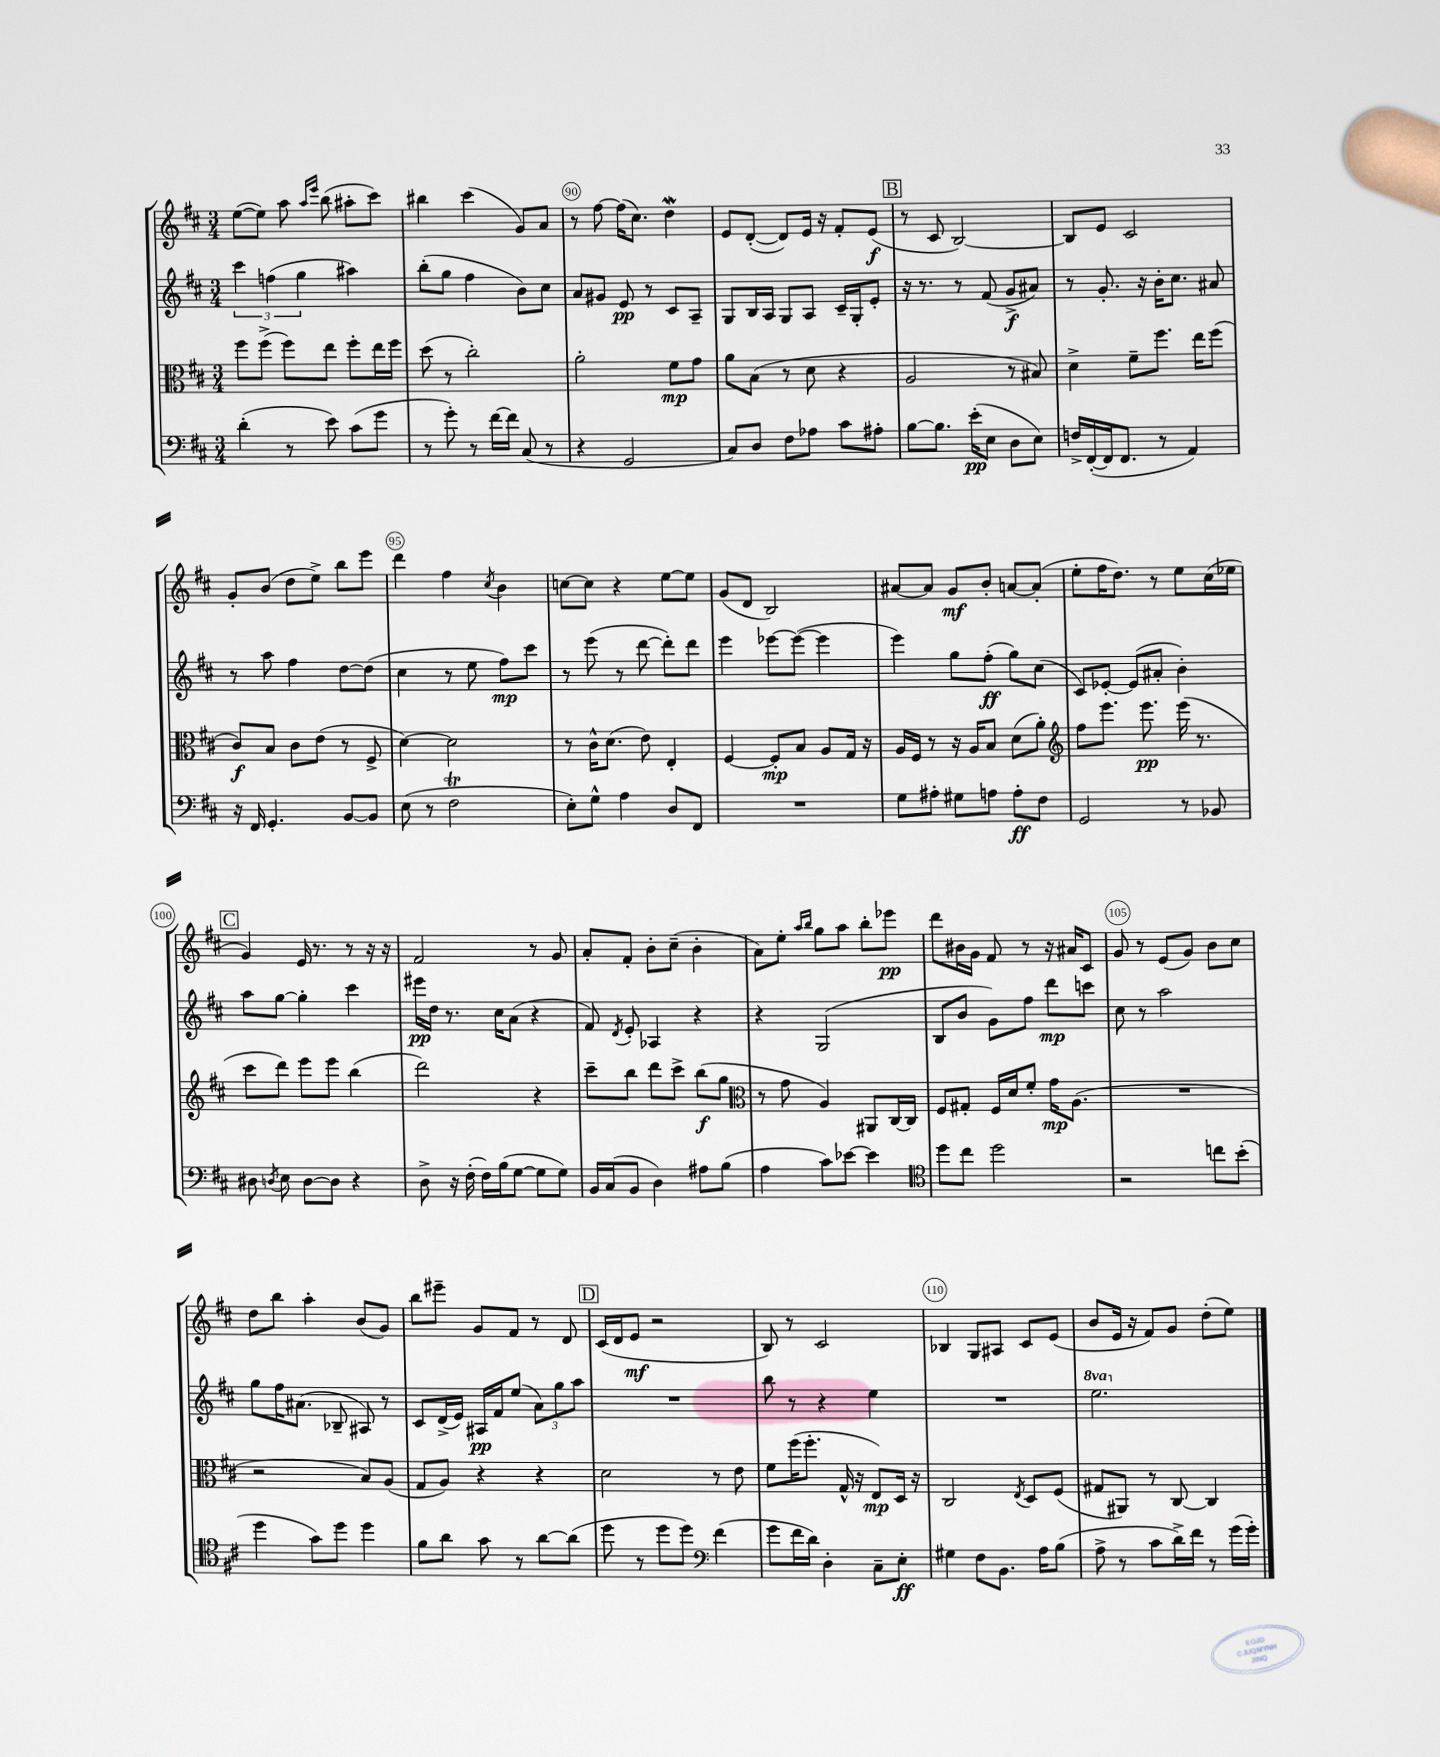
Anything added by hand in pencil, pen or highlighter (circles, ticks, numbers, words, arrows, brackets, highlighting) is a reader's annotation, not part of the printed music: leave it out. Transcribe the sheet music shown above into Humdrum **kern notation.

**kern	**kern	**kern	**kern
*staff4	*staff3	*staff2	*staff1
*clefF4	*clefC3	*clefG2	*clefG2
*k[f#c#]	*k[f#c#]	*k[f#c#]	*k[f#c#]
*M3/4	*M3/4	*M3/4	*M3/4
(4d'	8ff#	6ccc#	([8ee
.	(8ff#^	.	8ee])
.	.	(6ff	.
8r	8ff#)	.	8aa
.	.	6gg	.
.	.	.	16qqaa
.	.	.	16qqeee
8e)	8ee	.	(8bb
(8c#	8ff#'	4aa#)	8aa#'
8g	16ee	.	8ccc#)
.	16ff#	.	.
=	=	=	=
8r	(8dd	(8bb'	4bb#
8g')	8r	8gg	.
8r	2cc#')	4ff#	(4ccc#
[16f#	.	.	.
16f#]	.	.	.
(8C#	.	8b)	8g)
8r	.	8cc#	8a
=	=	=	=
4r	2a'	8a	8r
.	.	8g#	[8ff#
2GG	.	8e	(16ff#]
.	.	.	8.cc#)
.	.	8r	.
.	8f#	8c#	4dd
.	8g	8A~	.
=	=	=	=
8C#)	8a	8G	8e
8D	(8B	16B	([8d'
.	.	16A	.
8F#	8r	8G	8d])
8A-	8d	8A	16e
.	.	.	16r
8c#	4r	16c#~	8f#'
.	.	16G'	.
8A#'	.	8e'	(8e
=	=	=	=
[8B	2A	16r	8r
.	.	8.r	.
8.B]	.	.	8c#
.	.	8r	[2B)
(16e'	.	.	.
8E	.	(8f#	.
8D	8r	8g^	.
8E)	8B#)	8a#)	.
=	=	=	=
16F^	4d^	8r	8B]
([16FF#'	.	.	.
16FF#]	.	8.g'	8e
8.FF#	.	.	.
.	8f#~	.	2c#
.	.	16r	.
8r	8.ff#	16b'	.
.	.	8.cc#	.
4AA)	.	.	.
.	16ee	.	.
.	(8ff#	8a#	.
=	=	=	=
16r	8c#)	8r	8g'
16FF#	.	.	.
4.GG'	8B	8aa	(8b
.	8c#	4ff#	8dd
.	(8e	.	8ee^)
[8BB	8r	[8dd	8bb
8BB]	8F#^	(8dd]	8eee
=	=	=	=
(8E	[4d)	4cc#	4ddd
8r	.	.	.
2F#	2d]	8r	4ff#
.	.	8ee	.
.	.	.	8qcc#
.	.	8ff#)	4b
.	.	8ccc#	.
=	=	=	=
8E')	8r	8r	[8cc
8G^^	16c#^^	(8eee	8cc]
.	(8.d	.	.
4A	.	8r	4r
.	8e)	[8ddd	.
8D	4E'	8ddd'])	[8ee
8FF#	.	8ddd	8ee]
=	=	=	=
2.r	[4F#	4eee	(8g
.	.	.	8d
.	8F#']	[8eee-	2B)
.	8B	(8eee-_	.
.	8A	4eee-]	.
.	16G	.	.
.	16r	.	.
=	=	=	=
8G	16A	4eee)	[8a#
.	16F#	.	.
8A#'	8r	.	8a#]
8G#	16r	8gg	8g
.	16A	.	.
8A	8B	(8ff#'	8b'
8A'	(8d	8gg)	[8a
8F#	8a')	(8cc#	(8a']
=	=	=	=
*	*clefG2	*	*
2GG	8ff#	8c#)	8ee'
.	8.eee	[8e-'	16ff#
.	.	.	8.dd)
.	.	(8e-]	.
.	8.eee	.	.
.	.	8a#'	8r
8r	(16eee	4b')	8ee
.	8.r	.	.
8BB-	.	.	(16cc#
.	.	.	16ee-
=	=	=	=
8D#	8ccc#	8aa	4g)
8qD	.	.	.
8E	8ddd)	[8gg	.
[8D	8eee	4gg']	16e
.	.	.	8.r
8D]	8eee	.	.
4r	(4bb	4ccc#	8r
.	.	.	16r
.	.	.	16r
=	=	=	=
8D^	2ddd)	16eee#	2f#
.	.	16dd	.
16r	.	8.r	.
(16F#'	.	.	.
16F#)	.	.	.
(16B	.	16cc#	.
[8G	.	(8a	.
8G]	4r	4r	8r
8G)	.	.	8g
=	=	=	=
16BB	8ccc#~	8f#)	8a'
(16C#	.	.	.
.	.	8qd	.
8BB	8bb	8e'	8f#'
4D)	8ddd	4A-	8b'
.	8ccc#^	.	(8cc#~
8A#	(8bb	4r	4b'
(8B	8gg	.	.
=	=	=	=
*	*clefC3	*	*
4A	8r	4r	8a)
.	8g	.	8ee'
.	.	.	16qqaa
.	.	.	16qqbb
8c#)	4A)	(2G	8gg
[8e-	.	.	8aa
4e-]	8AA#	.	8bb'
.	[16C#	.	8eee-
.	16C#]	.	.
=	=	=	=
*clefC4	*	*	*
8dd	8F#	8B	8ddd
8cc#	8G#'	8b	16b#
.	.	.	16g
2dd	16F#	8g)	8f#
.	16d	.	.
.	8f#'	8ff#	8r
.	16g	8ddd	16r
.	(8.A	.	16a#
.	.	8ccc	8c#
=	=	=	=
2r	2.r	8cc#	8g
.	.	8r	8r
.	.	2aa	(8e
.	.	.	8g)
8cc	.	.	8b
(8b'	.	.	8cc#
=	=	=	=
4dd	2r	8gg	8dd
.	.	16ff#	8bb
.	.	(8.a#	.
8g)	.	.	4aa'
8dd	.	8B-~	.
4dd	8B)	8A#)	(8b
.	(8A	8r	8g)
=	=	=	=
8f#	8G	8c#	8bb
8a	8A)	(16d^	8eee#~
.	.	16e)	.
8g	4r	16A#	8g
.	.	16f#	.
8r	.	(8ee	8f#
[8a	4r	12a)	8r
.	.	12gg	.
(8a]	.	.	8d
.	.	12aa	.
=	=	=	=
8dd	2d	2.r	(16c#
.	.	.	16d
8r	.	.	8e
8dd	.	.	2r
8dd)	.	.	.
*clefF4	*	*	*
(4f#	8r	.	.
.	8e	.	.
=	=	=	=
8g	8f#	8bb	8B)
16f#	(16ff#	8r	8r
16d)	8.ff#'	.	.
4D'	.	4r	2c#
.	16G^^	.	.
.	16r	.	.
8C#~	8E)	4ee	.
8E'	16D	.	.
.	16r	.	.
=	=	=	=
4G#	2C#	2.r	4B-
8F#	.	.	8G
8.BB	.	.	8A#
.	8qE	.	.
.	8D	.	8c#
16A	.	.	.
(8B	(8F#	.	(8e
=	=	=	=
8A^	8G#	2.eee	8b
8r	8AA#)	.	16e
.	.	.	16r
8c#	8r	.	8f#)
16d^)	[8C#	.	8g
16f#	.	.	.
8r	4C#]	.	(8dd'
(16g	.	.	8ee)
16g')	.	.	.
==	==	==	==
*-	*-	*-	*-
